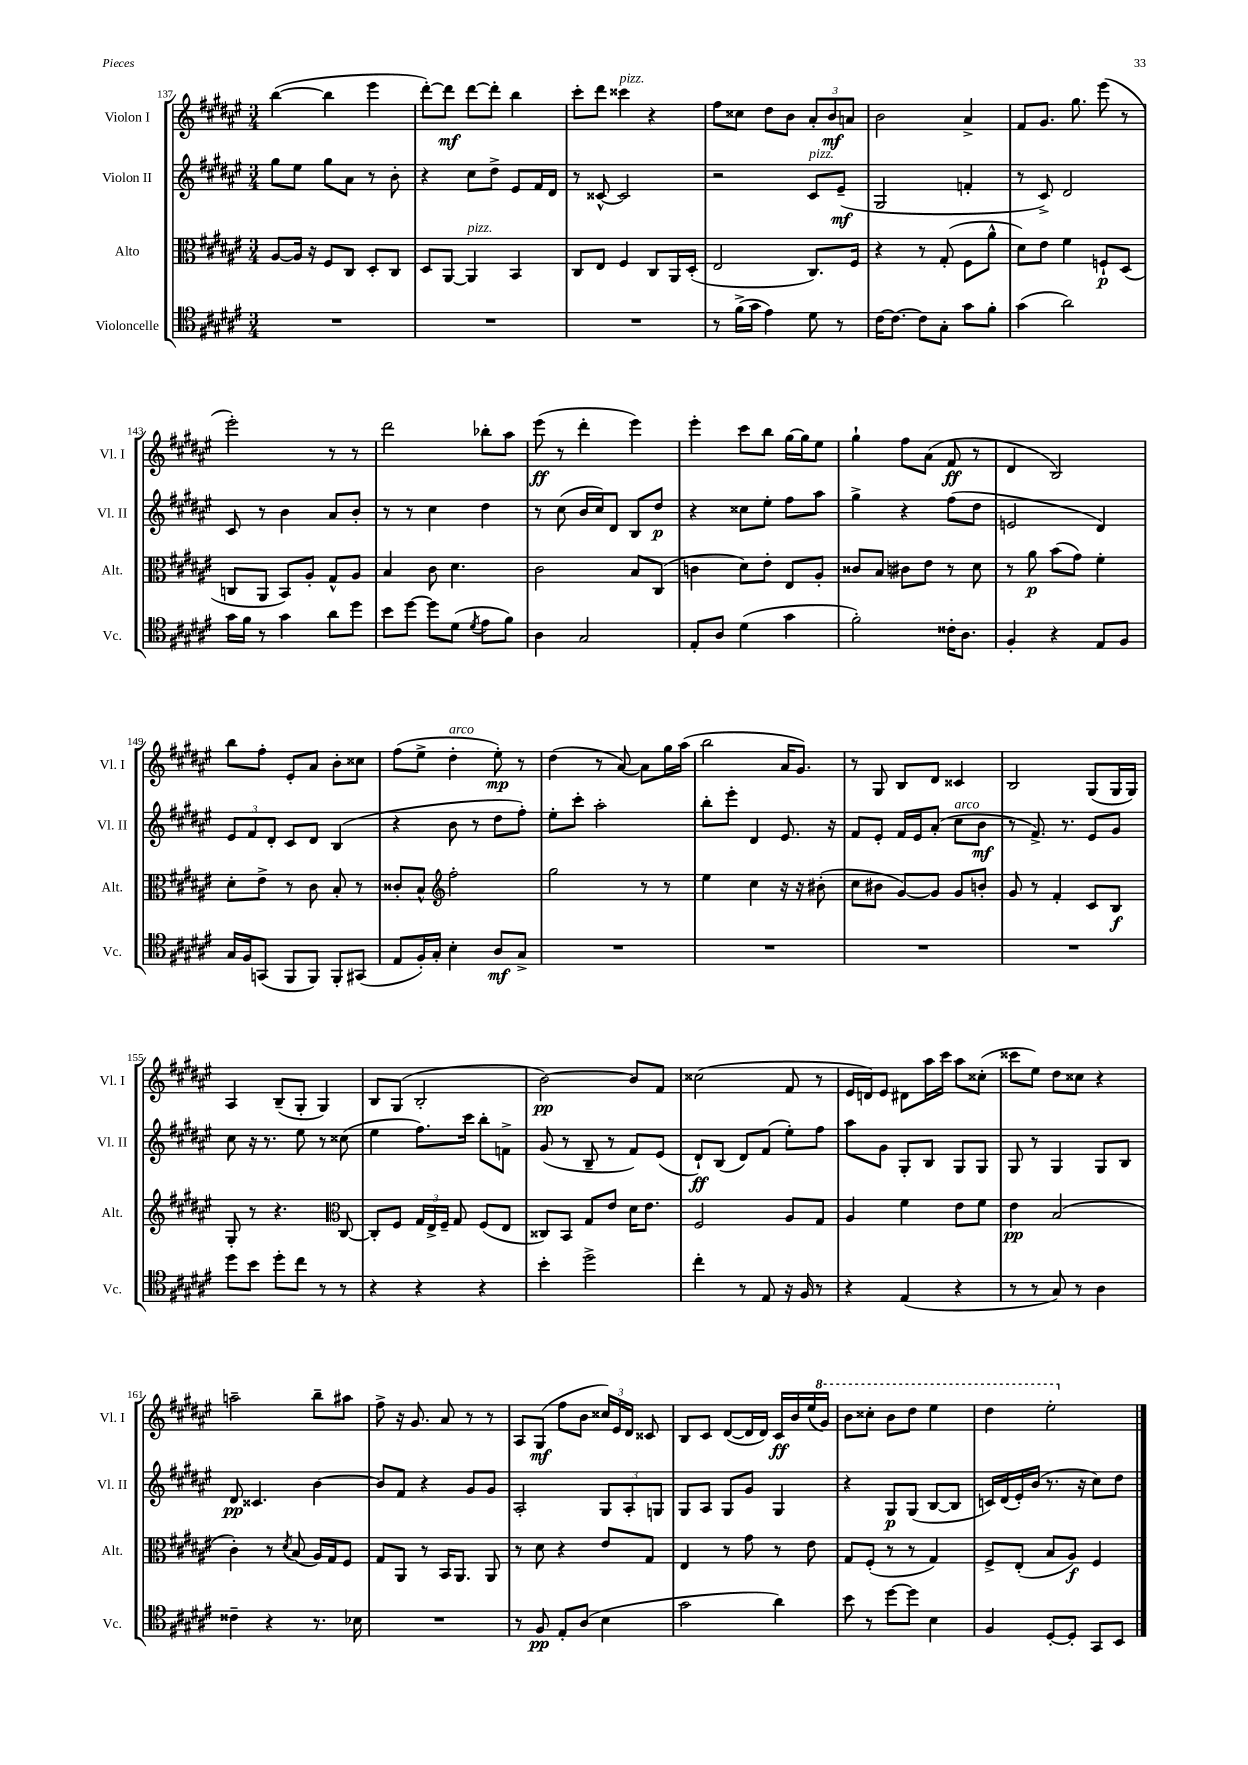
<<
\new StaffGroup <<
\new Staff = "s0" \with { instrumentName = "Violon I" shortInstrumentName = "Vl. I" } {
    \clef treble \key fis \major \numericTimeSignature \time 3/4
    \autoBeamOff b''4~( b''4 eis'''4 |
    dis'''8[~-.) dis'''8]\mf dis'''8[~ dis'''8]-. b''4 |
    cis'''8[-. dis'''8] cisis'''4^\markup { \italic "pizz." } r4 |
    fis''8[ cisis''8] dis''8[ b'8] \tuplet 3/2 { ais'8[-. b'8\mf a'8] } |
    b'2 ais'4-> |
    fis'8[ gis'8.] gis''8. eis'''8( r8 |
    eis'''2-.) r8 r8 |
    dis'''2 bes''8[-. ais''8] |
    eis'''8\ff( r8 dis'''4-. eis'''4) |
    eis'''4-. cis'''8[ b''8] gis''16[~ gis''16 eis''8] |
    gis''4-! fis''8[ ais'8]( fis'8\ff r8 |
    dis'4 b2) |
    b''8[ fis''8]-. eis'8[-. ais'8] b'8[-. cisis''8] |
    fis''8[( eis''8]-> dis''4-.^\markup { \italic "arco" } eis''8-.\mp) r8 |
    dis''4( r8 ais'8~) ais'8[ gis''16 ais''16]( |
    b''2 ais'16[ gis'8.]) |
    r8 gis8 b8[ dis'8] cisis'4 |
    b2 gis8[( gis16 gis16]) |
    ais4 b8[--( gis8]-. gis4) |
    b8[ gis8]( b2-. |
    b'2~\pp) b'8[ fis'8] |
    cisis''2( fis'8 r8 |
    eis'16[ d'16) eis'8] dis'8[ ais''16 cis'''16] ais''8[ cisis''8]-.( |
    cisis'''8[ eis''8]) dis''8[ cisis''8] r4 |
    a''2-- b''8[-- ais''8] |
    fis''8-> r16 gis'8. ais'8 r8 r8 |
    ais8[ gis8]\mf( fis''8[ b'8] \tuplet 3/2 { cisis''16[) eis'16 dis'16] } cisis'8 |
    b8[ cis'8] dis'8[~( dis'16 dis'16]) cis'16[\ff b'16 eis''16( \ottava #1 gis''16]) |
    b''8[ cisis'''8]-. b''8[ dis'''8] eis'''4 |
    dis'''4 eis'''2-. \ottava #0 \bar "|." |
}
\new Staff = "s1" \with { instrumentName = "Violon II" shortInstrumentName = "Vl. II" } {
    \clef treble \key fis \major \numericTimeSignature \time 3/4
    \autoBeamOff gis''8[ eis''8] gis''8[ ais'8] r8 b'8-. |
    r4 cis''8[ dis''8]-> eis'8[ fis'16 dis'16] |
    r8 cisis'8~-^ cisis'2 |
    r2 cis'8[^\markup { \italic "pizz." } eis'8]--\mf( |
    gis2 f'4-. |
    r8 cis'8->) dis'2 |
    cis'8 r8 b'4 ais'8[ b'8]-. |
    r8 r8 cis''4 dis''4 |
    r8 cis''8( b'16[ cis''16) dis'8] b8[ dis''8]\p |
    r4 cisis''8[ eis''8]-. fis''8[ ais''8] |
    gis''4-> r4 fis''8[( dis''8] |
    e'2 dis'4) |
    \tuplet 3/2 { eis'8[ fis'8 dis'8]-. } cis'8[ dis'8] b4( |
    r4 b'8 r8 dis''8[ fis''8]-.) |
    eis''8[-. cis'''8]-. ais''2-. |
    b''8[-. eis'''8]-. dis'4 eis'8. r16 |
    fis'8[ eis'8]-. fis'16[ eis'16 ais'8]-.( cis''8[^\markup { \italic "arco" } b'8]\mf |
    r8 fis'8.->) r8. eis'8[ gis'8] |
    cis''8 r16 r8. eis''8 r8 cisis''8( |
    eis''4 fis''8.[) cis'''16] b''8[-. f'8]-> |
    gis'8( r8 b8-- r8 fis'8[) eis'8]( |
    dis'8[-!\ff) b8]( dis'8[) fis'8]( eis''8[-.) fis''8] |
    ais''8[ gis'8] gis8[-. b8] gis8[ gis8] |
    gis8 r8 gis4 gis8[ b8] |
    dis'8\pp cisis'4. b'4~ |
    b'8[ fis'8] r4 gis'8[ gis'8] |
    ais2-. \tuplet 3/2 { gis8[ ais8-. g8] } |
    gis8[ ais8] gis8[ gis'8] gis4 |
    r4 gis8[\p gis8]( b8[~ b8] |
    c'16[) dis'16( eis'16-.) b'16]( r8. r16 cis''8[) dis''8] \bar "|." |
}
\new Staff = "s2" \with { instrumentName = "Alto" shortInstrumentName = "Alt." } {
    \clef alto \key fis \major \numericTimeSignature \time 3/4
    \autoBeamOff ais8[~ ais16] r16 fis8[ cis8] dis8[-. cis8] |
    dis8[ ais,8]~ ais,4^\markup { \italic "pizz." } b,4 |
    cis8[ eis8] fis4 cis8[ ais,16 dis16]-.( |
    eis2 cis8.[) fis16] |
    r4 r8 gis8-.( fis8[ ais'8]-^ |
    dis'8[) eis'8] fis'4 f8[-!\p dis8]( |
    c8[ ais,8] b,8[) ais8]-. gis8[-^ ais8] |
    b4 cis'8 dis'4. |
    cis'2 b8[ cis8]( |
    c'4 dis'8[) eis'8]-. eis8[ ais8]-. |
    cisis'8[ b8] cis'8[ eis'8] r8 dis'8 |
    r8 ais'8\p b'8[( gis'8]) fis'4-. |
    dis'8[-. eis'8]-> r8 cis'8 b8-. r8 |
    cisis'8[-. b8]-^ \clef treble fis''2-. |
    gis''2 r8 r8 |
    eis''4 cis''4 r16 r16 bis'8-.( |
    cis''8[ bis'8] gis'8[~) gis'8] gis'8[ b'8]-. |
    gis'8 r8 fis'4-. cis'8[ b8]\f |
    gis8-. r8 r4. \clef alto cis8~ |
    cis8[-. fis8] \tuplet 3/2 { gis16[ eis16-> fis16]-- } gis8 fis8[( eis8] |
    cisis8[) b,8] gis8[ eis'8] dis'16[ eis'8.] |
    fis2 ais8[ gis8] |
    ais4 fis'4 eis'8[ fis'8] |
    eis'4\pp b2( |
    cis'4-.) r8 \acciaccatura { dis'8 } b8( ais16[) gis16 fis8] |
    gis8[ ais,8] r8 b,16[ ais,8.] ais,8 |
    r8 dis'8 r4 eis'8[ gis8] |
    eis4 r8 gis'8 r8 eis'8 |
    gis8[ fis8]-.( r8 r8 gis4) |
    fis8[-> eis8]-.( b8[ ais8]\f) fis4 \bar "|." |
}
\new Staff = "s3" \with { instrumentName = "Violoncelle" shortInstrumentName = "Vc." } {
    \clef tenor \key fis \major \numericTimeSignature \time 3/4
    \autoBeamOff R2. |
    R2. |
    R2. |
    r8 fis'16[->( gis'16] eis'4) dis'8 r8 |
    cis'16[~ cis'8.]~ cis'8[ gis8]-. gis'8[ fis'8]-. |
    gis'4( ais'2) |
    gis'16[ fis'16] r8 gis'4 ais'8[ dis''8] |
    b'8[ dis''8]~ dis''8[ dis'8]( \acciaccatura { dis'8 } eis'8[ fis'8]) |
    ais4 gis2 |
    eis8[-. ais8] dis'4( gis'4 |
    fis'2-.) cisis'16[-. ais8.] |
    fis4-. r4 eis8[ fis8] |
    gis16[ fis16 g,8]( fis,8[ fis,8]) fis,8[-. gis,8]( |
    eis8[ fis16-.) gis16]-. b4-. ais8[\mf gis8]-> |
    R2. |
    R2. |
    R2. |
    R2. |
    dis''8[ b'8] dis''8[-. cis''8] r8 r8 |
    r4 r4 r4 |
    b'4-. dis''2-> |
    cis''4-. r8 eis8 r16 fis16 r8 |
    r4 eis4( r4 |
    r8 r8 gis8) r8 ais4 |
    cisis'4-- r4 r8. bes16 |
    R2. |
    r8 fis8\pp eis8[-. ais8]( b4 |
    gis'2 ais'4) |
    b'8 r8 dis''8[~ dis''8] b4 |
    fis4 dis8[~-. dis8]-. gis,8[ b,8] \bar "|." |
}
>>
>>
\layout { \context { \Score currentBarNumber = #137 } }
